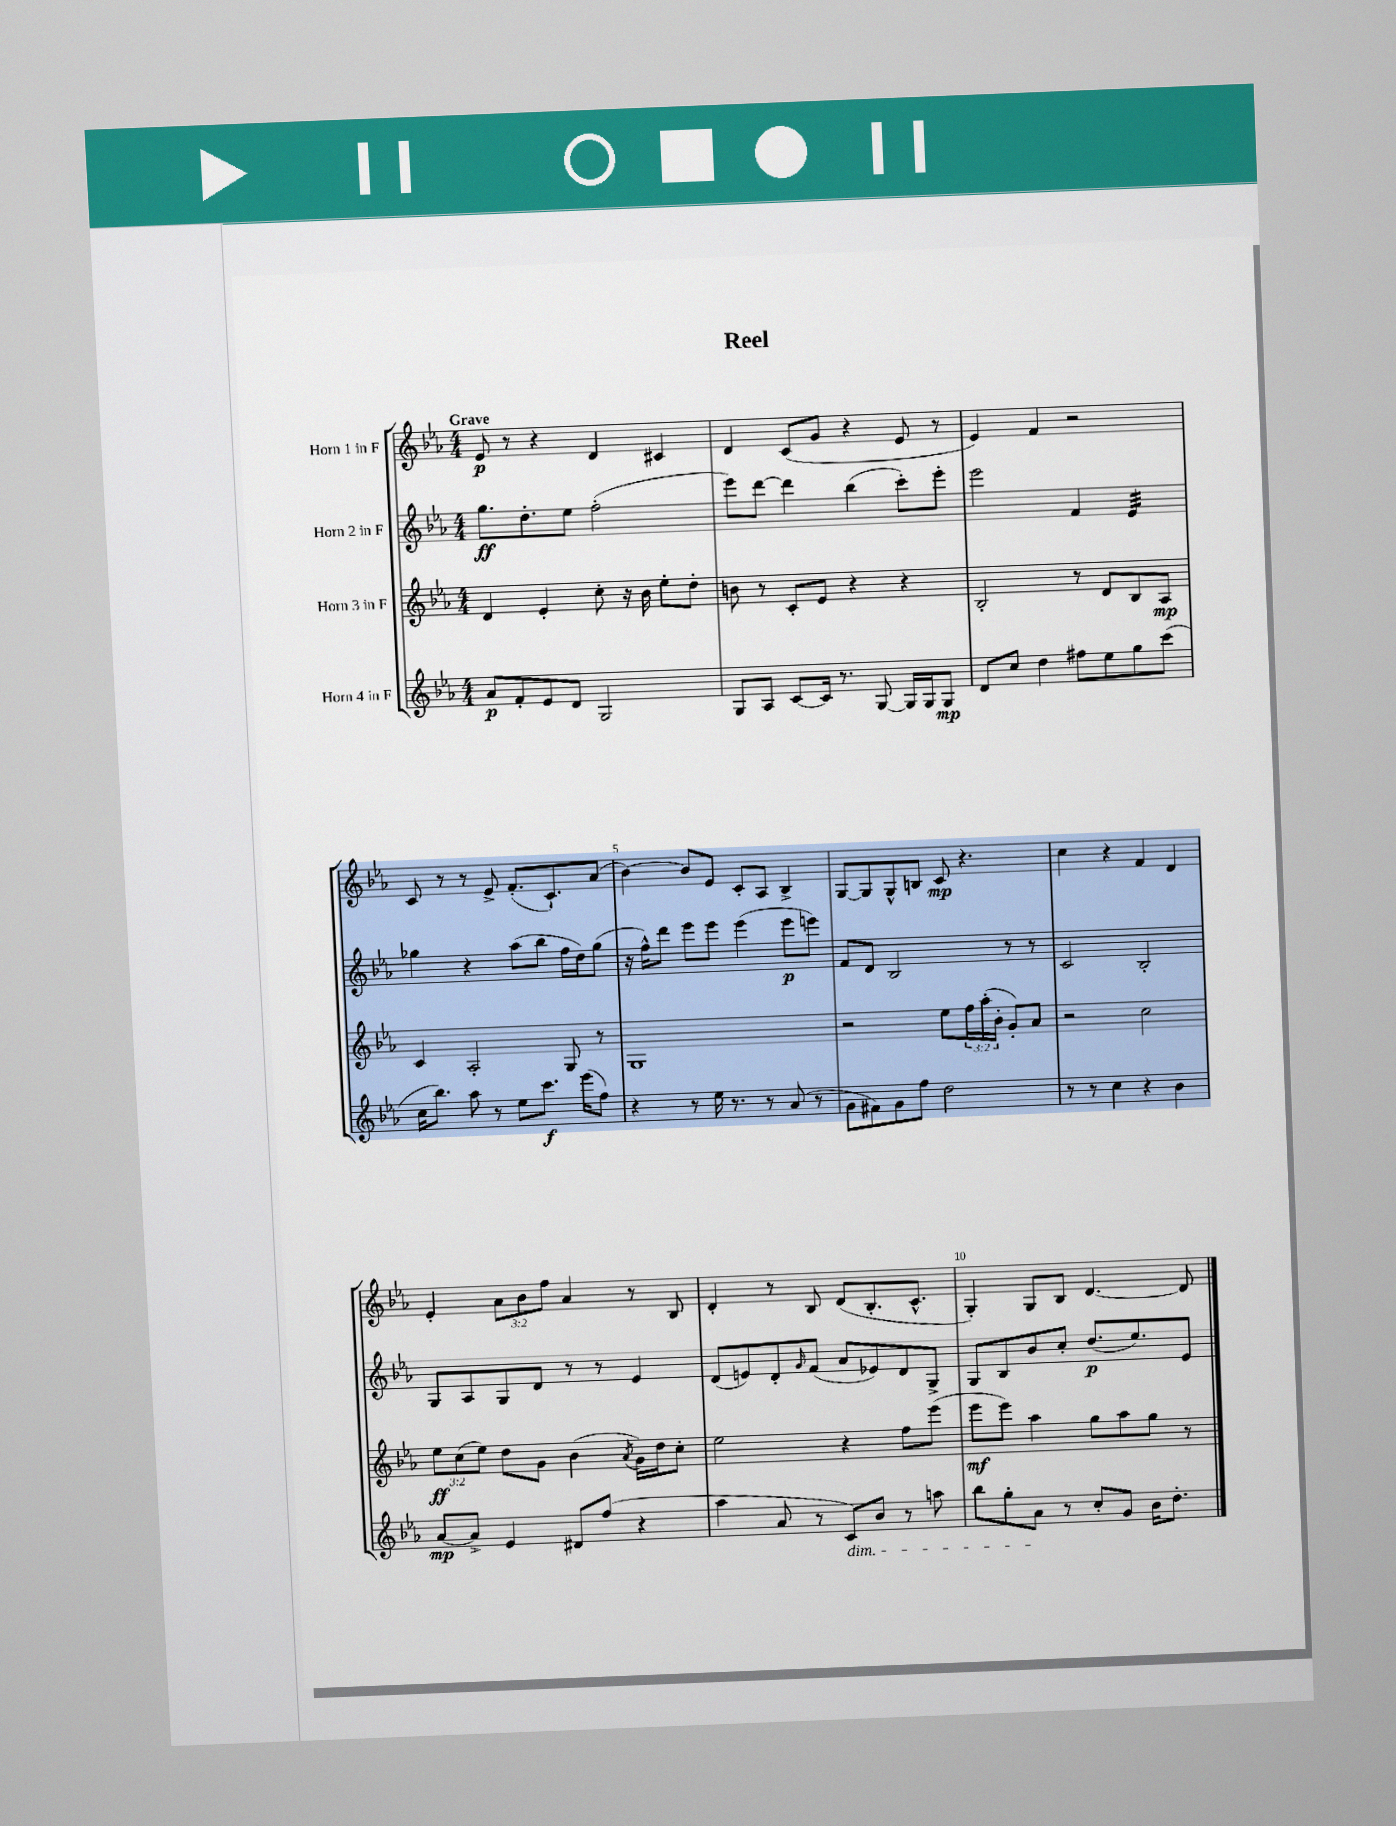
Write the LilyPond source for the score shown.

\header { title = "Reel" }
<<
\new StaffGroup <<
\new Staff = "s0" \with { instrumentName = "Horn 1 in F" } {
    \clef treble \key ees \major \numericTimeSignature \time 4/4 \override Staff.TupletNumber.text = #tuplet-number::calc-fraction-text \tempo "Grave"
    ees'8\p r8 r4 d'4 cis'4 |
    d'4 c'8( g'8 r4 ees'8 r8 |
    ees'4) f'4 r2 |
    c'8 r8 r8 ees'8-> f'8.-.( c'8.-!) aes'8( |
    bes'4~) bes'8 ees'8 c'8-. aes8 bes4-> |
    g8~ g8 g8-^ b8 c'8\mp r4. |
    c''4 r4 f'4 d'4 |
    ees'4-. \tuplet 3/2 { aes'8 bes'8 f''8 } aes'4 r8 bes8 |
    d'4-. r8 bes8 d'8( bes8.-. c'8.-^ |
    g4-.) g8 bes8 d'4.~ d'8 \bar "|." |
}
\new Staff = "s1" \with { instrumentName = "Horn 2 in F" } {
    \clef treble \key ees \major \numericTimeSignature \time 4/4
    g''8.\ff d''8.-. ees''8 f''2-.( |
    ees'''8) d'''8~ d'''4 bes''4( c'''8-.) ees'''8-. |
    ees'''2 f'4 ees'4:32 |
    ges''4 r4 aes''8( bes''8 f''16 d''16) ges''8( |
    r16 f''16-^) d'''8 ees'''8 ees'''8 ees'''4( ees'''8\p e'''8) |
    f'8 d'8 bes2 r8 r8 |
    c'2 bes2-. |
    g8 aes8 g8 d'8 r8 r8 ees'4 |
    d'8( e'8) d'8-. \grace { g'16 } f'8( aes'8 ees'8) d'8 g8-> |
    g8 bes8 bes'8 c''8-. d''8.\p( ees''8.) ees'8 \bar "|." |
}
\new Staff = "s2" \with { instrumentName = "Horn 3 in F" } {
    \clef treble \key ees \major \numericTimeSignature \time 4/4 \override Staff.TupletNumber.text = #tuplet-number::calc-fraction-text
    d'4 ees'4-. c''8-. r16 bes'16 ees''8-. d''8-. |
    b'8 r8 c'8-. ees'8 r4 r4 |
    bes2-. r8 d'8 bes8 aes8\mp |
    c'4 aes2-. g8 r8 |
    g1 |
    r2 ees''8 \tuplet 3/2 { f''16 aes''16-.( bes'16-. } g'8-.) aes'8 |
    r2 c''2 |
    \tuplet 3/2 { ees''8\ff c''8( ees''8) } d''8 g'8 bes'4( \acciaccatura { aes'8 } g'16) d''16 c''8-. |
    ees''2 r4 f''8 ees'''8( |
    ees'''8\mf ees'''8) aes''4 g''8 aes''8 g''8 r8 \bar "|." |
}
\new Staff = "s3" \with { instrumentName = "Horn 4 in F" } {
    \clef treble \key ees \major \numericTimeSignature \time 4/4
    aes'8\p f'8-. ees'8 d'8 g2 |
    g8 aes8 c'8~ c'16 r8. g8~ g16 g16 g8\mp |
    d'8 c''8 d''4 fis''8 ees''8 g''8 c'''8( |
    c''16 bes''8.) aes''8 r8 ees''8 c'''8.\f ees'''16( f''8) |
    r4 r8 ees''16 r8. r8 aes'8( r8 |
    g'8 fis'8) g'8 f''8 d''2 |
    r8 r8 c''4 r4 bes'4 |
    aes'8~\mp aes'8-> ees'4 dis'8 f''8( r4 |
    aes''4 aes'8 r8 c'8\dim) bes'8 r8 a''8 |
    bes''8 g''8-. aes'8\! r8 c''8-. g'8 bes'16 d''8.-. \bar "|." |
}
>>
>>
\layout { \context { \Score \override BarNumber.break-visibility = ##(#f #t #t) barNumberVisibility = #(every-nth-bar-number-visible 5) } }
